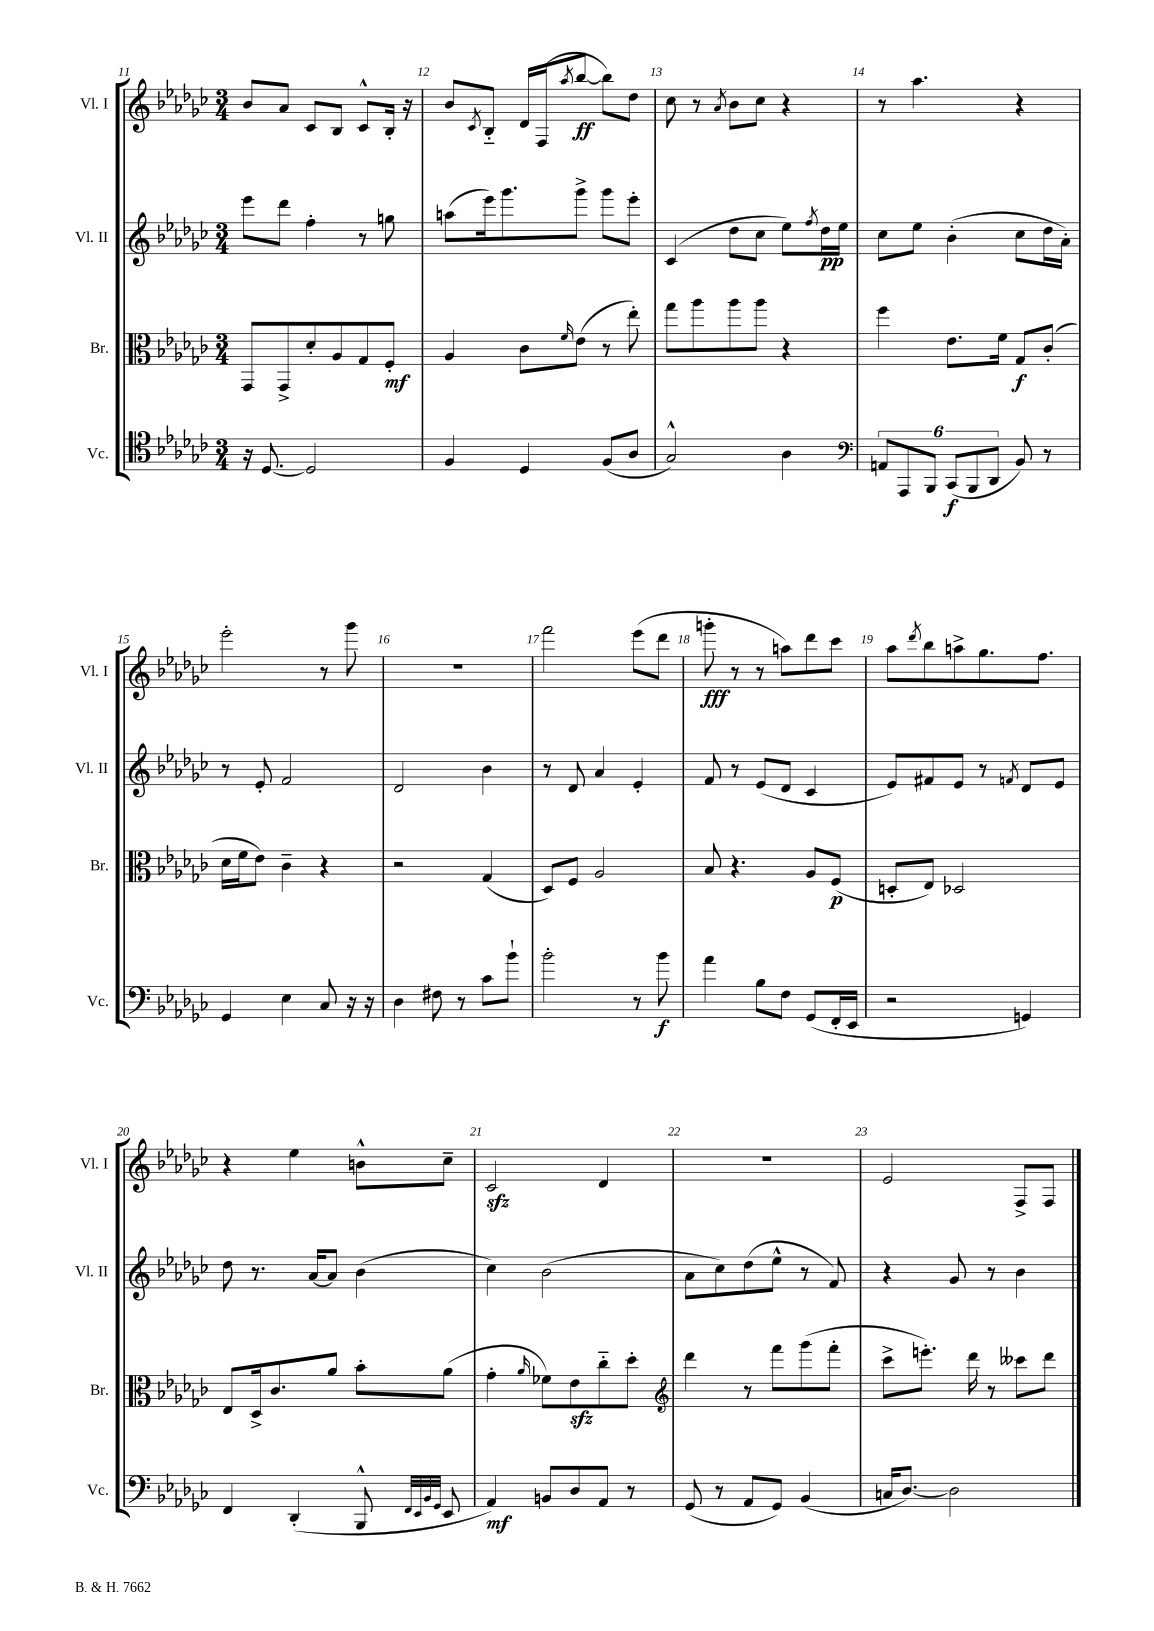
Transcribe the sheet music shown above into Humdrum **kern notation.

**kern	**dynam	**kern	**dynam	**kern	**dynam	**kern	**dynam
*part4	*part4	*part3	*part3	*part2	*part2	*part1	*part1
*staff4	*staff4	*staff3	*staff3	*staff2	*staff2	*staff1	*staff1
*I"Vc.	*	*I"Br.	*	*I"Vl. II	*	*I"Vl. I	*
*I'Vc.	*	*I'Br.	*	*I'Vl. II	*	*I'Vl. I	*
*clefC4	*	*clefC3	*	*clefG2	*	*clefG2	*
*k[b-e-a-d-g-c-]	*	*k[b-e-a-d-g-c-]	*	*k[b-e-a-d-g-c-]	*	*k[b-e-a-d-g-c-]	*
*M3/4	*	*M3/4	*	*M3/4	*	*M3/4	*
=11	=11	=11	=11	=11	=11	=11	=11
16r	.	8GG-/L	.	8eee-\L	.	8b-/L	.
[8.D-/	.	.	.	.	.	.	.
.	.	8GG-^/	.	8ddd-\J	.	8a-/J	.
2D-/]	.	8d-'/	.	4ff'\	.	8c-/L	.
.	.	8A-/	.	.	.	8B-/J	.
.	.	8G-/	.	8r	.	8c-^^/L	.
.	.	8F'/J	mf	8ggn\	.	16B-'/Jk	.
.	.	.	.	.	.	16r	.
=12	=12	=12	=12	=12	=12	=12	=12
4F/	.	4A-/	.	(8aan\L	.	8b-/L	.
.	.	.	.	.	.	8qc-/	.
.	.	.	.	16eee-\k)	.	8B-/J	.
.	.	.	.	8.ggg-\	.	.	.
4D-/	.	8c-\L	.	.	.	16d-/LL	.
.	.	.	.	.	.	(16F/J	.
.	.	16qqf/	.	.	.	8qaa-/	.
.	.	(8e-\J	.	8ggg-^\J	.	[8bb-/J	ff
(8F/L	.	8r	.	8ggg-\L	.	8bb-\L])	.
8A-/J	.	8ee-'\)	.	8eee-'\J	.	8dd-\J	.
=13	=13	=13	=13	=13	=13	=13	=13
2G-^^/)	.	8gg-\L	.	(4c-/	.	8cc-\	.
.	.	8aa-\	.	.	.	8r	.
.	.	.	.	.	.	8qa-/	.
.	.	8aa-\	.	8dd-\L	.	8b-\L	.
.	.	8aa-\J	.	8cc-\J	.	8cc-\J	.
4A-\	.	4r	.	8ee-\L)	.	4r	.
.	.	.	.	8qff/	.	.	.
.	.	.	.	16dd-\L	pp	.	.
.	.	.	.	16ee-\JJ	.	.	.
=14	=14	=14	=14	=14	=14	=14	=14
*clefF4	*	*	*	*	*	*	*
12AAn/L	.	4ff\	.	8cc-\L	.	8r	.
12AAA-/	.	.	.	.	.	.	.
.	.	.	.	8ee-\J	.	4.aa-\	.
12BBB-/J	.	.	.	.	.	.	.
(12CC-/L	f	8.e-\L	.	(4b-'\	.	.	.
12BBB-/	.	.	.	.	.	.	.
12DD-/J	.	.	.	.	.	.	.
.	.	16f\Jk	.	.	.	.	.
8BB-/)	.	8G-/L	f	8cc-\L	.	4r	.
8r	.	(8c-'/J	.	16dd-\L	.	.	.
.	.	.	.	16a-'\JJ)	.	.	.
!!LO:LB:g=z
=15	=15	=15	=15	=15	=15	=15	=15
4GG-/	.	16d-\LL	.	8r	.	2eee-'\	.
.	.	16f\J	.	.	.	.	.
.	.	8e-\J)	.	8e-'/	.	.	.
4E-\	.	4c-~\	.	2f/	.	.	.
8C-/	.	4r	.	.	.	8r	.
16r	.	.	.	.	.	8ggg-\	.
16r	.	.	.	.	.	.	.
=16	=16	=16	=16	=16	=16	=16	=16
4D-\	.	2r	.	2d-/	.	2.r	.
8F#X\	.	.	.	.	.	.	.
8r	.	.	.	.	.	.	.
8c-\L	.	(4G-/	.	4b-\	.	.	.
8b-`\J	.	.	.	.	.	.	.
=17	=17	=17	=17	=17	=17	=17	=17
2b-'\	.	8D-/L)	.	8r	.	2fff\	.
.	.	8F/J	.	8d-/	.	.	.
.	.	2A-/	.	4a-/	.	.	.
8r	.	.	.	4e-'/	.	(8eee-\L	.
8b-\	f	.	.	.	.	8ddd-\J	.
=18	=18	=18	=18	=18	=18	=18	=18
4a-\	.	8B-/	.	8f/	.	8gggn'\	fff
.	.	4.r	.	8r	.	8r	.
8B-\L	.	.	.	(8e-/L	.	8r	.
8F\J	.	.	.	8d-/J	.	8aan\L)	.
(8GG-/L	.	8A-/L	.	4c-/	.	8ddd-\	.
16FF'/L	.	(8F/J	p	.	.	8ccc-\J	.
16EE-/JJ	.	.	.	.	.	.	.
=19	=19	=19	=19	=19	=19	=19	=19
2r	.	8Dn'/L	.	8e-/L)	.	8aa-\L	.
.	.	.	.	.	.	8qddd-/	.
.	.	8E-/J)	.	8f#X/	.	8bb-\	.
.	.	2D-X/	.	8e-/J	.	8aan^\	.
.	.	.	.	8r	.	8.gg-\	.
.	.	.	.	8qfn/	.	.	.
4GGn/)	.	.	.	8d-/L	.	.	.
.	.	.	.	.	.	8.ff\J	.
.	.	.	.	8e-/J	.	.	.
!!LO:LB:g=z
=20	=20	=20	=20	=20	=20	=20	=20
4FF/	.	8E-/L	.	8dd-\	.	4r	.
.	.	16D-^/k	.	8.r	.	.	.
.	.	8.c-/	.	.	.	.	.
(4DD-'/	.	.	.	.	.	4ee-\	.
.	.	.	.	[16a-/KL	.	.	.
.	.	8a-/J	.	8a-/J]	.	.	.
8BBB-^^/	.	8b-'\L	.	(4b-\	.	8bn^^\L	.
32qqFF/LLL	.	.	.	.	.	.	.
32qqEE-/	.	.	.	.	.	.	.
32qqBB-/	.	.	.	.	.	.	.
32qqGG-/JJJ	.	.	.	.	.	.	.
8EE-/	.	(8a-\J	.	.	.	8cc-~\J	.
=21	=21	=21	=21	=21	=21	=21	=21
4AA-/)	mf	4g-'\	.	4cc-\)	.	2c-zz/	.
.	.	16qqa-/	.	.	.	.	.
8BBn/L	.	8f-X\L)	.	(2b-\	.	.	.
8D-/	.	8e-zz\	.	.	.	.	.
8AA-/J	.	8cc-\	.	.	.	4d-/	.
8r	.	8dd-'\J	.	.	.	.	.
=22	=22	=22	=22	=22	=22	=22	=22
*	*	*clefG2	*	*	*	*	*
(8GG-/	.	4ddd-\	.	8a-\L	.	2.r	.
8r	.	.	.	8cc-\)	.	.	.
8AA-/L	.	8r	.	(8dd-\	.	.	.
8GG-/J)	.	8fff\L	.	8ee-^^\J	.	.	.
(4BB-/	.	(8ggg-\	.	8r	.	.	.
.	.	8fff'\J	.	8f/)	.	.	.
=23	=23	=23	=23	=23	=23	=23	=23
16Cn/KL	.	8ccc-^\L	.	4r	.	2e-/	.
[8.D-/J)	.	.	.	.	.	.	.
.	.	8.eeen'\J)	.	.	.	.	.
2D-\]	.	.	.	8g-/	.	.	.
.	.	16ddd-\	.	.	.	.	.
.	.	8r	.	8r	.	.	.
.	.	8ccc--X\L	.	4b-\	.	8F^/L	.
.	.	8ddd-\J	.	.	.	8F/J	.
==	==	==	==	==	==	==	==
*-	*-	*-	*-	*-	*-	*-	*-
